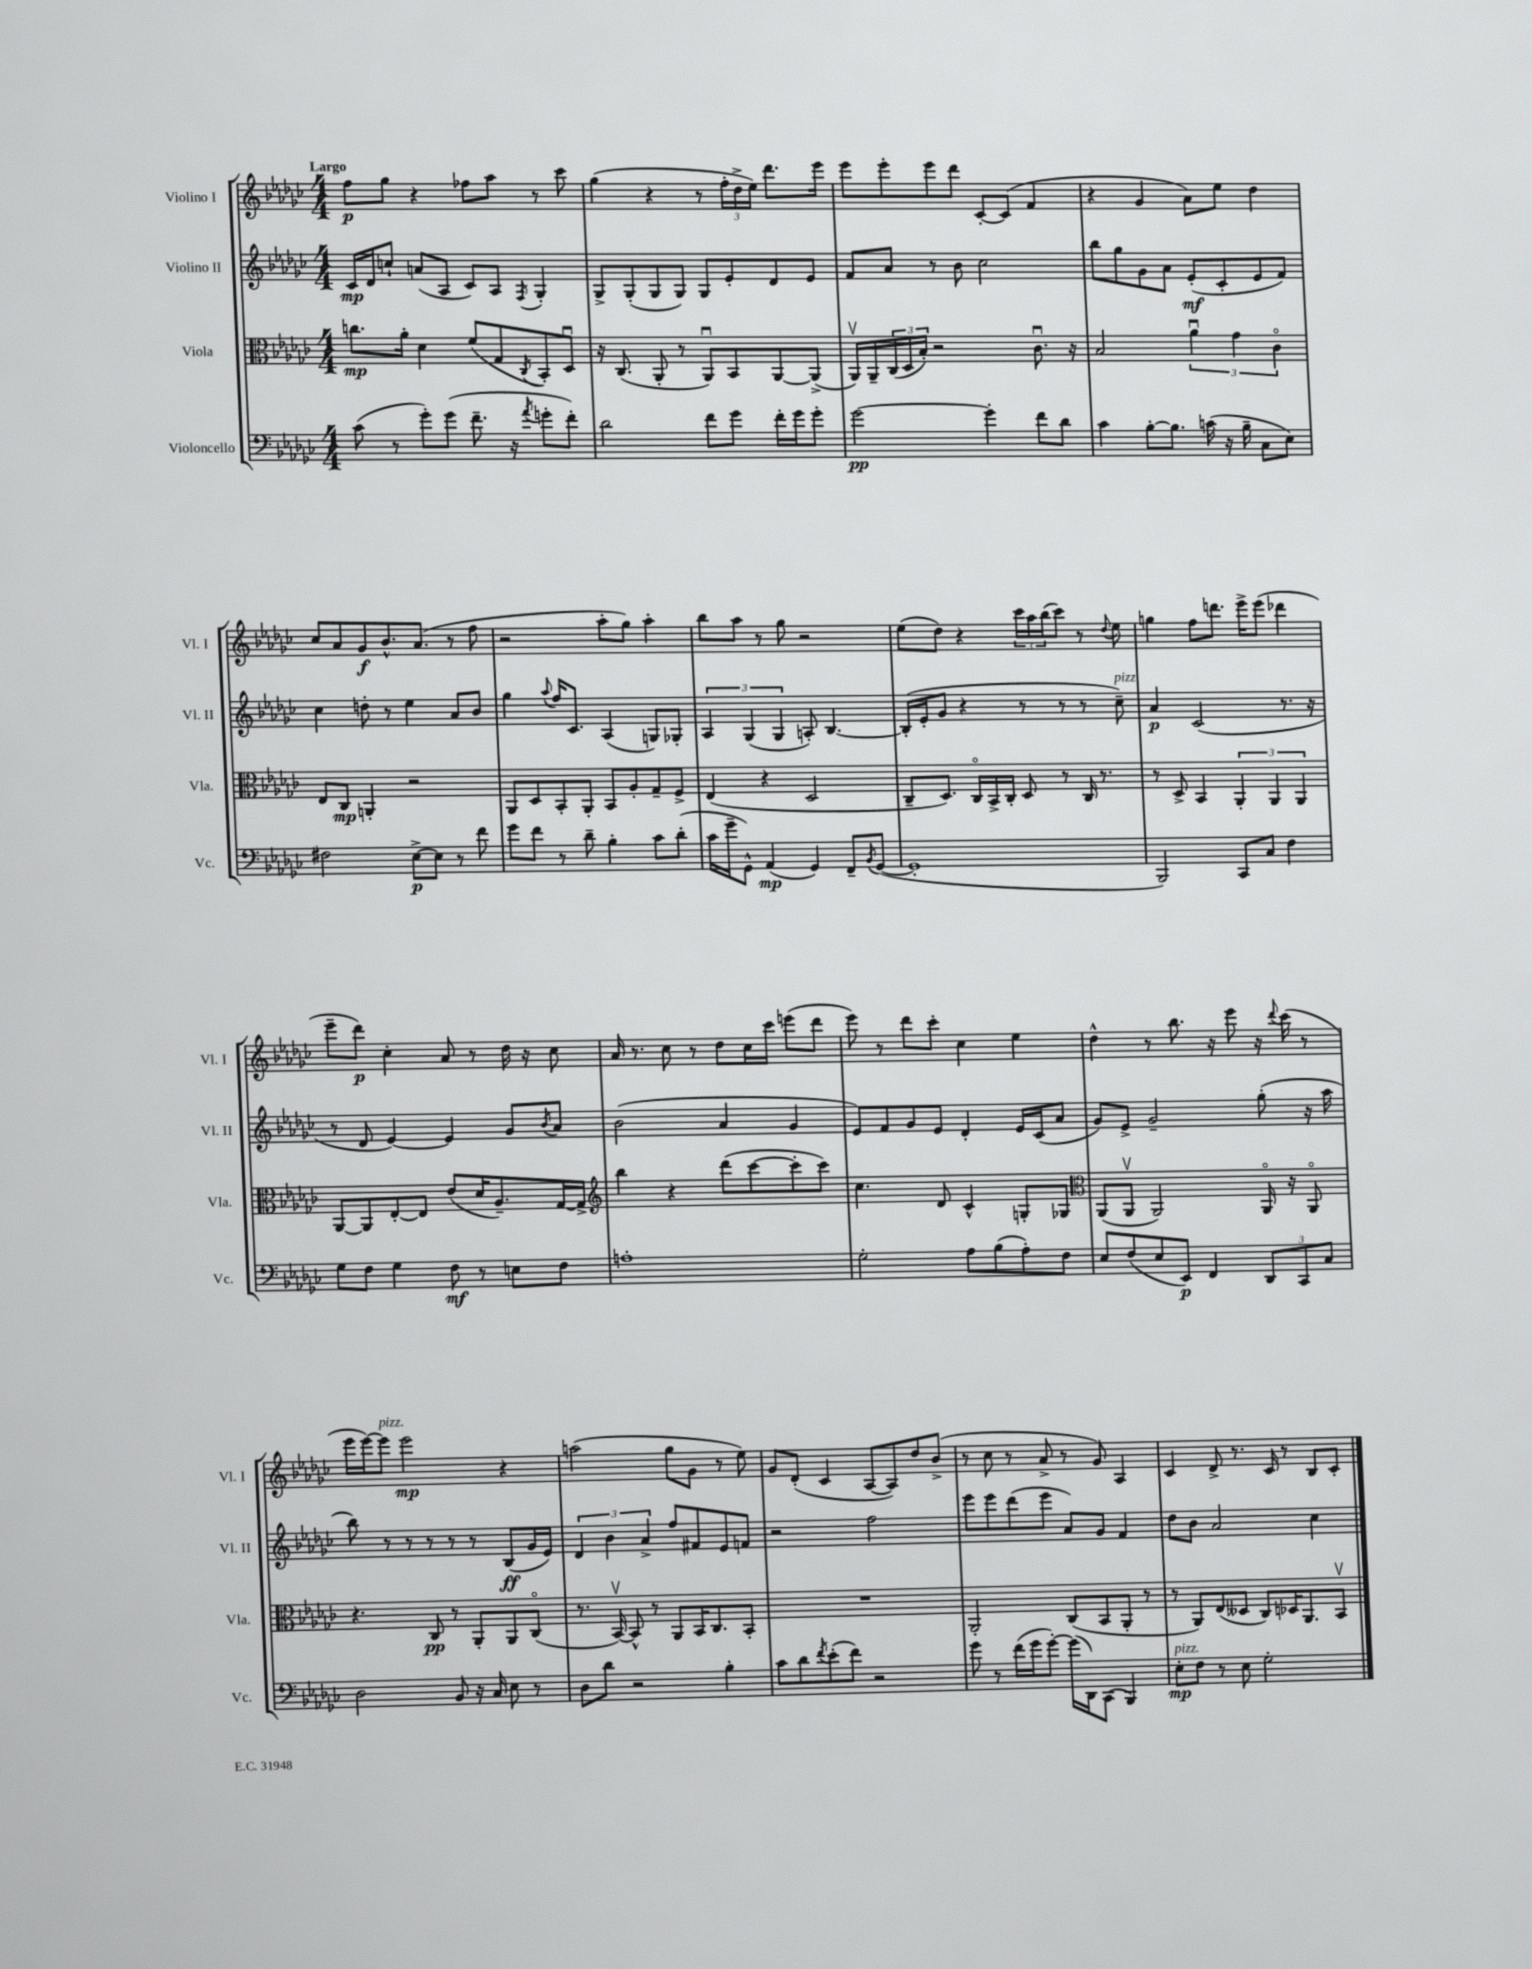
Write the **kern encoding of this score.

**kern	**kern	**kern	**kern
*staff4	*staff3	*staff2	*staff1
*clefF4	*clefC3	*clefG2	*clefG2
*k[b-e-a-d-g-c-]	*k[b-e-a-d-g-c-]	*k[b-e-a-d-g-c-]	*k[b-e-a-d-g-c-]
*M4/4	*M4/4	*M4/4	*M4/4
(8c-	8.cc	16c-	8ff
.	.	16d-	.
8r	.	8cc`	8gg-
.	16a-'	.	.
8g-')	4d-	(8a	4r
(8g-	.	8A-	.
8.f~	(8f	8c-)	8ff-
.	8G-	8A-	8aa-
16r	.	.	.
8qa-	8qC-	8qF	.
8g'	8BB-')	4G-'	8r
8f')	8D-u	.	8ccc-
=	=	=	=
2d-	16r	8G-^	(4gg-
.	(8.C-	.	.
.	.	(8G-'	.
.	8AA-'	8G-	4r
.	8r	8G-)	.
8f	8AA-u)	8G-	8r
8g-	8BB-	8e-'	24ff'
.	.	.	24dd-^
.	.	.	24ee-)
16f'	[8AA-	8d-	8.ddd-
16g-	.	.	.
8g-'	(8AA-^]	8e-	.
.	.	.	16eee-
=	=	=	=
[2g-	16AA-v)	8f	8eee-
.	16AA-~	.	.
.	(24C-	8a-	8eee-'
.	24D-	.	.
.	24B-')	.	.
.	2r	8r	8eee-
.	.	8b-	8ddd-
4g-']	.	2cc-	[8c-'
.	.	.	(8c-]
8f	8.c-u	.	4f
8d-	.	.	.
.	16r	.	.
=	=	=	=
4c-	2B-	8bb-	4r
.	.	8gg-	.
[8B-'	.	8g-	4g-
8.B-]	.	8a-	.
.	6a-u	(8e-'	8a-)
(16c	.	.	.
16r	.	8c-'	8ee-
.	6g-	.	.
16B-~	.	.	.
8C-	.	8e-	4dd-
.	6c-o	.	.
8E-)	.	8f)	.
=	=	=	=
2F#	8E-	4cc-	8cc-
.	8C-	.	8a-
.	4AA'	8dd'	8g-
.	.	8r	8.b-^^
[8E-^	2r	4ee-	.
.	.	.	(8.a-
8E-]	.	.	.
8r	.	8a-	8r
8f	.	8b-	8ff
=	=	=	=
8g-	8AA-	4gg-	2r
8f	8D-	.	.
.	.	8qqaa-	.
8r	8BB-'	16ff	.
.	.	8.c-	.
8d-~	8AA-'	.	.
4B-'	8BB-	(4A-	8aa-'
.	8A-'	.	8gg-)
8c-	8G-~	8G)	4aa-'
(8d-'	8F^	8G-'	.
=	=	=	=
16c-	(4E-	6A-	8bb-
16g-~	.	.	.
8GG-^^)	.	.	8aa-
.	.	(6G-	.
(4AA-	4r	.	8r
.	.	6G-	.
.	.	.	8gg-
4GG-)	2D-	8A')	2r
.	.	[4.B-	.
8FF~	.	.	.
8qBB-	.	.	.
([8GG-	.	.	.
=	=	=	=
1GG-']	8C-~	(16B-']	(8ee-
.	.	16e-'	.
.	8.D-)	8g-	8dd-)
.	.	4r	4r
.	16C-o	.	.
.	16BB-^	.	.
.	16C-'	.	.
.	8D-	8r	24ccc-
.	.	.	24aa-
.	.	.	(24bb-
.	8r	8r	8ccc-)
.	16C-	8r	8r
.	8.r	.	.
.	.	.	8qqdd-
.	.	8cc-~)	8ee-
=	=	=	=
2BBB-)	8r	4a-	4gg
.	8D-^	.	.
.	4BB-	(2c-	8ff
.	.	.	8.ddd
8CC-	6AA-'	.	.
.	.	.	16eee-^
8C-	.	.	(8eee-
.	6AA-	.	.
4F	.	8.r	4ddd-
.	6AA-	.	.
.	.	16r	.
=	=	=	=
8G-	[8AA-	8r	8eee-~
8F	8AA-]	8d-	8ddd-)
4G-	[8E-'	[4e-)	4cc-'
.	8E-]	.	.
8F	(8e-	4e-]	8a-
8r	16d-	.	8r
.	8.A-~)	.	.
8E	.	8g-	16dd-
.	.	.	16r
.	.	8qb-	.
8F	[16G-	8a-	8cc-
.	16G-^]	.	.
=	=	=	=
*	*clefG2	*	*
1A'	4bb-	(2b-	16a-
.	.	.	8.r
.	4r	.	8cc-
.	.	.	8r
.	(8ddd-	4a-	8dd-
.	[8ccc-	.	16cc-
.	.	.	16ccc-
.	8ccc-']	4g-	(8eee
.	8ccc-)	.	8ddd-
=	=	=	=
2G-'	4.cc-	8e-)	8eee-)
.	.	8f	8r
.	.	8g-	8ddd-
.	8d-	8e-	8ccc-'
8A-	4c-^^	4d-'	4cc-
(8B-	.	.	.
8A-')	8G'	16e-	4ee-
.	.	(16c-	.
8F	8G-	8a-	.
=	=	=	=
*	*clefC3	*	*
8E-	(8AA-	8g-)	4dd-^^
(8F	8AA-v	8e-^	.
8E-	2AA-)	2g-~	8r
8EE-)	.	.	8.bb-
4FF	.	.	.
.	.	.	16r
.	.	.	8eee-
12DD-	16AA-o	(8gg-'	16r
.	.	.	8qqddd-
.	16r	.	(16ccc-
12CC-	.	.	.
.	8AA-o	16r	8r
12C-	.	.	.
.	.	16aa-	.
=	=	=	=
2D-	4.r	8bb-)	16eee-
.	.	.	[16eee-)
.	.	8r	8eee-]
.	.	8r	2eee-
.	8C-	8r	.
8BB-	8r	8r	.
16r	8AA-'	8r	.
16C-	.	.	.
8E-	8AA-	(8B-	4r
8r	(8C-o	16g-	.
.	.	16e-)	.
=	=	=	=
8D-	8.r	6d-	(2aa
8d-	.	.	.
.	.	6b-	.
.	[16BB-v)	.	.
2r	8BB-^^]	.	.
.	.	6a-^	.
.	8r	.	.
.	8AA-	8ff	8gg-
.	16BB-	8f#	8g-
.	8.C-	.	.
4B-'	.	8e-	8r
.	8BB-'	8f	8ee-)
=	=	=	=
8c-	1r	2r	8g-
8d-	.	.	(8d-'
8qf	.	.	.
(8e-'	.	.	4c-
8f)	.	.	.
2r	.	2ff	[8A-
.	.	.	8A-])
.	.	.	8dd-
.	.	.	(8b-^
=	=	=	=
8g-	2AA-'	8eee-	8r
8r	.	8eee-	8cc-
(16f	.	(8ddd-	8r
16g-	.	.	.
[8g-')	.	8eee-	8a-^
(16g-]	(8C-	8a-)	8r
16DD-)	.	.	.
(8CC-	8BB-	8g-	8g-)
4BBB-)	8AA-'	4f	4A-
.	8r	.	.
=	=	=	=
8E-'	8r	8dd-	4c-
8F	8AA-)	8b-	.
8r	(8E-	2a-	8d-^
8E-	8D--	.	8.r
2G-'	8C-)	.	.
.	.	.	16c-
.	16D-	.	8r
.	8.AA-	.	.
.	.	4cc-	8B-
.	8BB-v	.	8c-'
==	==	==	==
*-	*-	*-	*-
